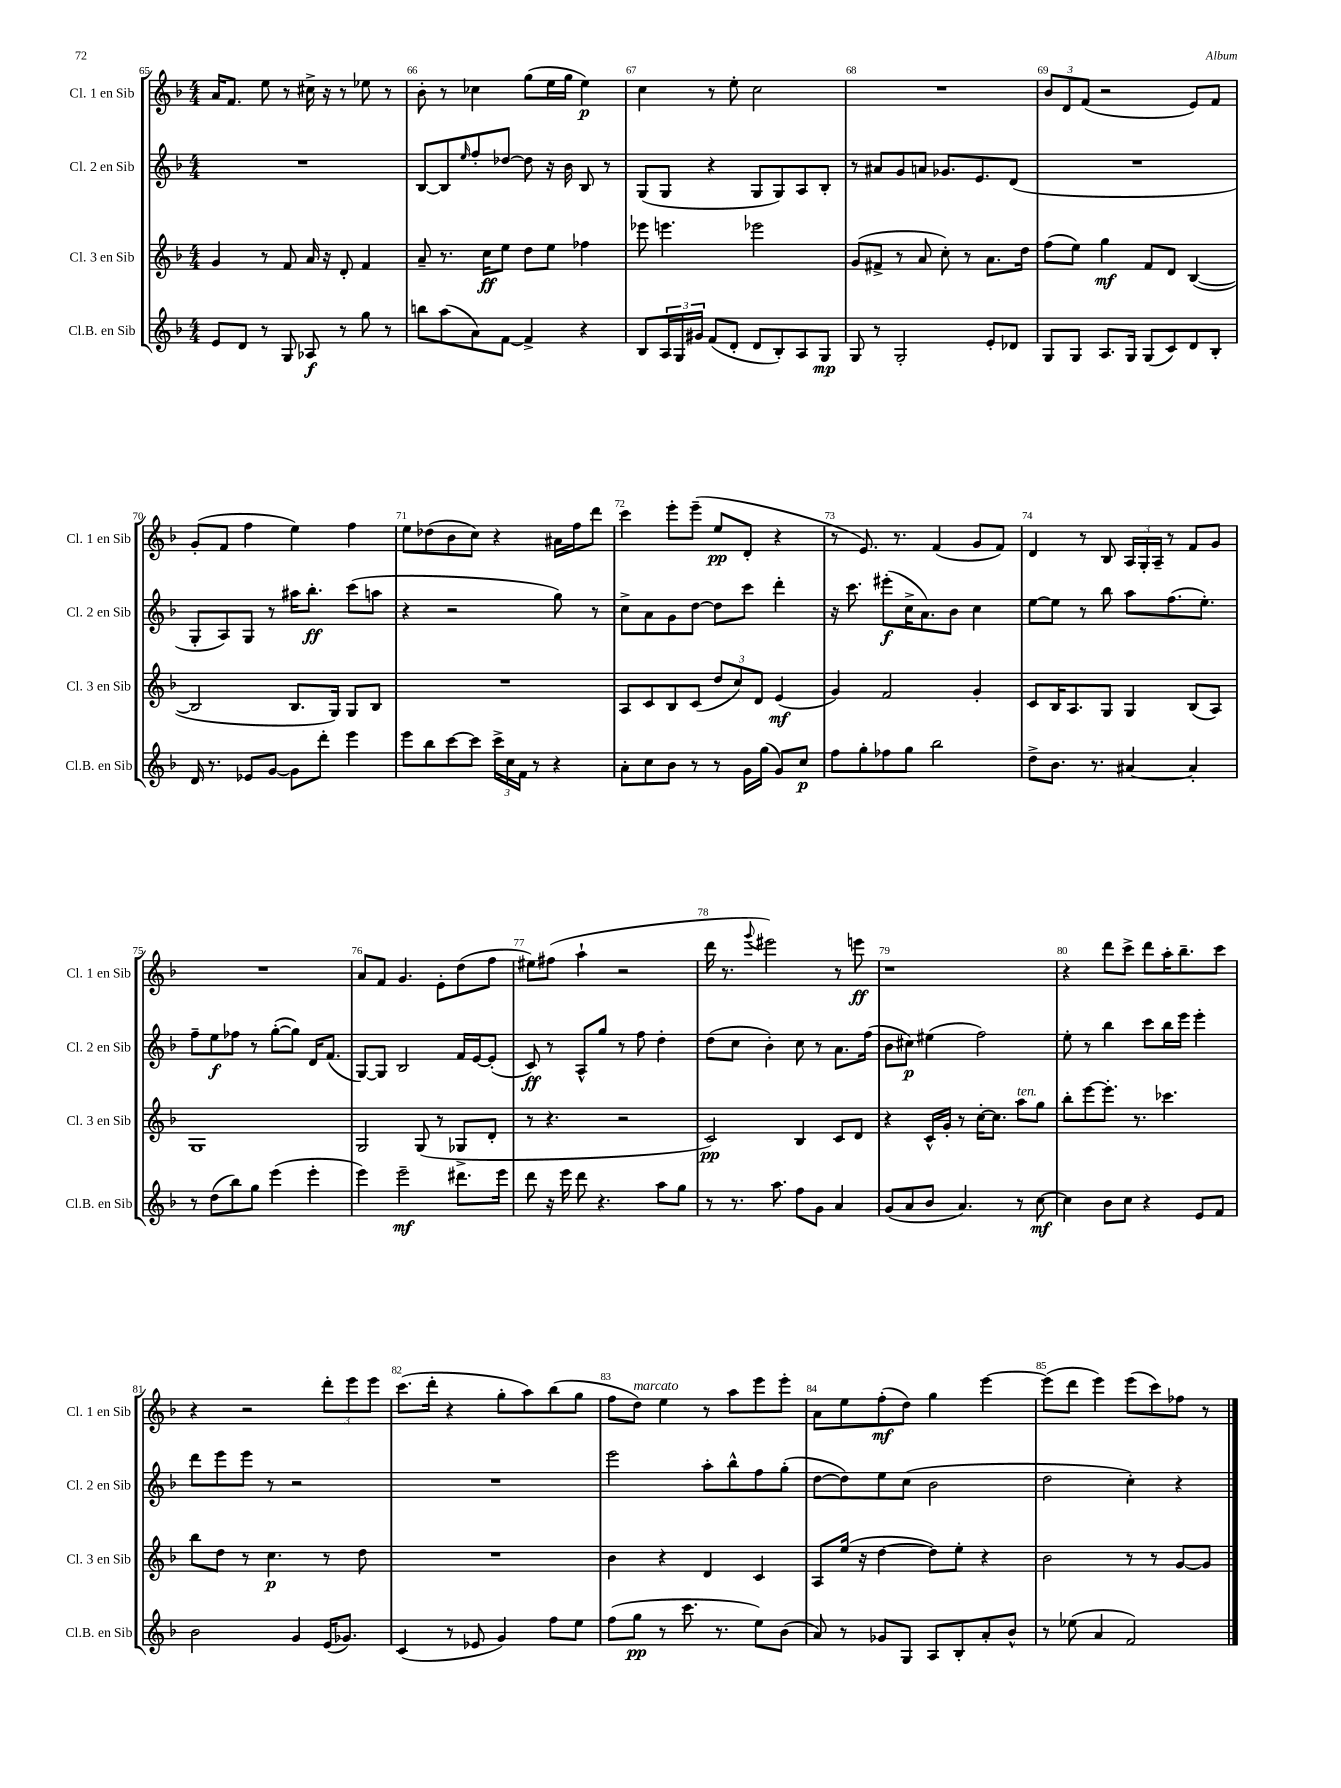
<<
\new StaffGroup <<
\new Staff = "s0" \with { instrumentName = "Cl. 1 en Sib" shortInstrumentName = "Cl. 1 en Sib" } {
    \clef treble \key f \major \numericTimeSignature \time 4/4
    a'16 f'8. e''8 r8 cis''16-> r16 r8 ees''8 r8 |
    bes'8-. r8 ces''4 g''8( e''16 g''16 e''4\p) |
    c''4 r8 e''8-. c''2 |
    R1 |
    \tuplet 3/2 { bes'8 d'8 f'8( } r2 e'8) f'8 |
    g'8-.( f'8 f''4 e''4) f''4 |
    e''8 des''8( bes'8 c''8) r4 ais'16 f''16 d'''8 |
    c'''4 e'''8-. e'''8--( e''8\pp d'8-. r4 |
    r8 e'8.) r8. f'4( g'8 f'8) |
    d'4 r8 bes8 \tuplet 3/2 { a16 g16-. a16-- } r8 f'8 g'8 |
    R1 |
    a'8 f'8 g'4. e'8-. d''8( f''8 |
    eis''8) fis''8( a''4-! r2 |
    d'''16 r8. \appoggiatura { g'''8 } eis'''2) r8 e'''8\ff |
    r1 |
    r4 d'''8 c'''8-> d'''8 a''16-. bes''8.-- c'''8 |
    r4 r2 \tuplet 3/2 { d'''8-. e'''8 e'''8 } |
    c'''8.( d'''16-. r4 g''8-. a''8) bes''8( g''8 |
    f''8 d''8^\markup { \italic "marcato" }) e''4 r8 a''8 e'''8 e'''8-. |
    a'8 e''8 f''8-.\mf( d''8) g''4 e'''4~ |
    e'''8( d'''8 e'''4) e'''8( c'''8) fes''8 r8 \bar "|." |
}
\new Staff = "s1" \with { instrumentName = "Cl. 2 en Sib" shortInstrumentName = "Cl. 2 en Sib" } {
    \clef treble \key f \major \numericTimeSignature \time 4/4
    R1 |
    bes8~ bes8 \grace { e''16 } f''8-. des''8~ des''8 r16 bes'16 bes8 r8 |
    g8( g8 r4 g8 g8) a8 bes8-. |
    r8 ais'8 g'8 a'8 ges'8. e'8. d'8( |
    R1 |
    g8-. a8) g8 r8 ais''16 bes''8.-.\ff c'''8( a''8 |
    r4 r2 g''8) r8 |
    c''8-> a'8 g'8 d''8~ d''8 c'''8 d'''4-. |
    r16 c'''8. eis'''8-.\f( c''16-> a'8.) bes'8 c''4 |
    e''8~ e''8 r8 bes''8 a''8 f''8.( e''8.-.) |
    f''8-- e''8\f fes''8 r8 g''8~-.( g''8) d'16 f'8.( |
    g8~) g8 bes2 f'16 e'16~ e'8-.( |
    c'8\ff) r8 a8-^ g''8 r8 f''8 d''4-. |
    d''8( c''8 bes'4-.) c''8 r8 a'8. f''16( |
    bes'8 cis''8\p) eis''4( f''2) |
    e''8-. r8 bes''4 c'''8 bes''16 e'''16 e'''4-. |
    d'''8 e'''8 e'''8 r8 r2 |
    R1 |
    e'''2 a''8-. bes''8-^ f''8 g''8-.( |
    d''8~ d''8) e''8 c''8( bes'2 |
    d''2 c''4-.) r4 \bar "|." |
}
\new Staff = "s2" \with { instrumentName = "Cl. 3 en Sib" shortInstrumentName = "Cl. 3 en Sib" } {
    \clef treble \key f \major \numericTimeSignature \time 4/4
    g'4 r8 f'8 a'16 r16 d'8-. f'4 |
    a'8-- r8. c''16\ff e''8 d''8 e''8 fes''4 |
    ees'''8 e'''4. ees'''2 |
    g'8( fis'8-> r8 a'8 c''8-.) r8 a'8. d''16 |
    f''8( e''8) g''4\mf f'8 d'8 bes4~( |
    bes2 bes8. g16) g8 bes8 |
    R1 |
    a8 c'8 bes8 c'8( \tuplet 3/2 { d''8 c''8) d'8 } e'4\mf( |
    g'4) f'2 g'4-. |
    c'8 bes16 a8. g8 g4 bes8( a8) |
    g1 |
    g2 g8( r8 ges8-> d'8-. |
    r8 r4. r2 |
    c'2\pp) bes4 c'8 d'8 |
    r4 c'16-^ g'16-. r8 c''16~-. c''8. a''8^\markup { \italic "ten." } g''8 |
    bes''8-. e'''8~ e'''8.-. r8. ces'''4. |
    bes''8 d''8 r8 c''4.\p r8 d''8 |
    R1 |
    bes'4 r4 d'4 c'4 |
    a8 e''16( r16 d''4~ d''8) e''8-. r4 |
    bes'2 r8 r8 g'8~ g'8 \bar "|." |
}
\new Staff = "s3" \with { instrumentName = "Cl.B. en Sib" shortInstrumentName = "Cl.B. en Sib" } {
    \clef treble \key f \major \numericTimeSignature \time 4/4
    e'8 d'8 r8 g8 aes8\f r8 g''8 r8 |
    b''8 a''8( a'8) f'8~ f'4-> r4 |
    bes8 \tuplet 3/2 { a16 g16 gis'16 } f'8( d'8-. d'8 bes8-.) a8 g8\mp |
    g8 r8 g2-. e'8-. des'8 |
    g8 g8 a8. g16 g8( c'8) d'8 bes8-. |
    d'16 r8. ees'8 g'8~ g'8 d'''8-. e'''4 |
    e'''8 bes''8 c'''8~ c'''8 \tuplet 3/2 { c'''16-> c''16 f'16 } r8 r4 |
    a'8-. c''8 bes'8 r8 r8 g'16 g''16( g'8) c''8\p |
    f''8 g''8-. fes''8 g''8 bes''2 |
    d''8-> bes'8. r8. ais'4~ ais'4-. |
    r8 d''8( bes''8) g''8 e'''4( e'''4-. |
    e'''4) e'''2--\mf dis'''8. e'''16 |
    d'''8 r16 e'''16 d'''8 r4. a''8 g''8 |
    r8 r8. a''8. f''8 g'8 a'4 |
    g'8( a'8 bes'8 a'4.) r8 c''8~\mf |
    c''4 bes'8 c''8 r4 e'8 f'8 |
    bes'2 g'4 e'16( ges'8.) |
    c'4( r8 ees'8 g'4) f''8 e''8 |
    f''8( g''8\pp r8 c'''8. r8. e''8) bes'8( |
    a'8) r8 ges'8 g8 a8 bes8-. a'8-. bes'8-^ |
    r8 ees''8( a'4 f'2) \bar "|." |
}
>>
>>
\layout { \context { \Score currentBarNumber = #65 \override BarNumber.break-visibility = ##(#f #t #t) barNumberVisibility = #all-bar-numbers-visible } }
